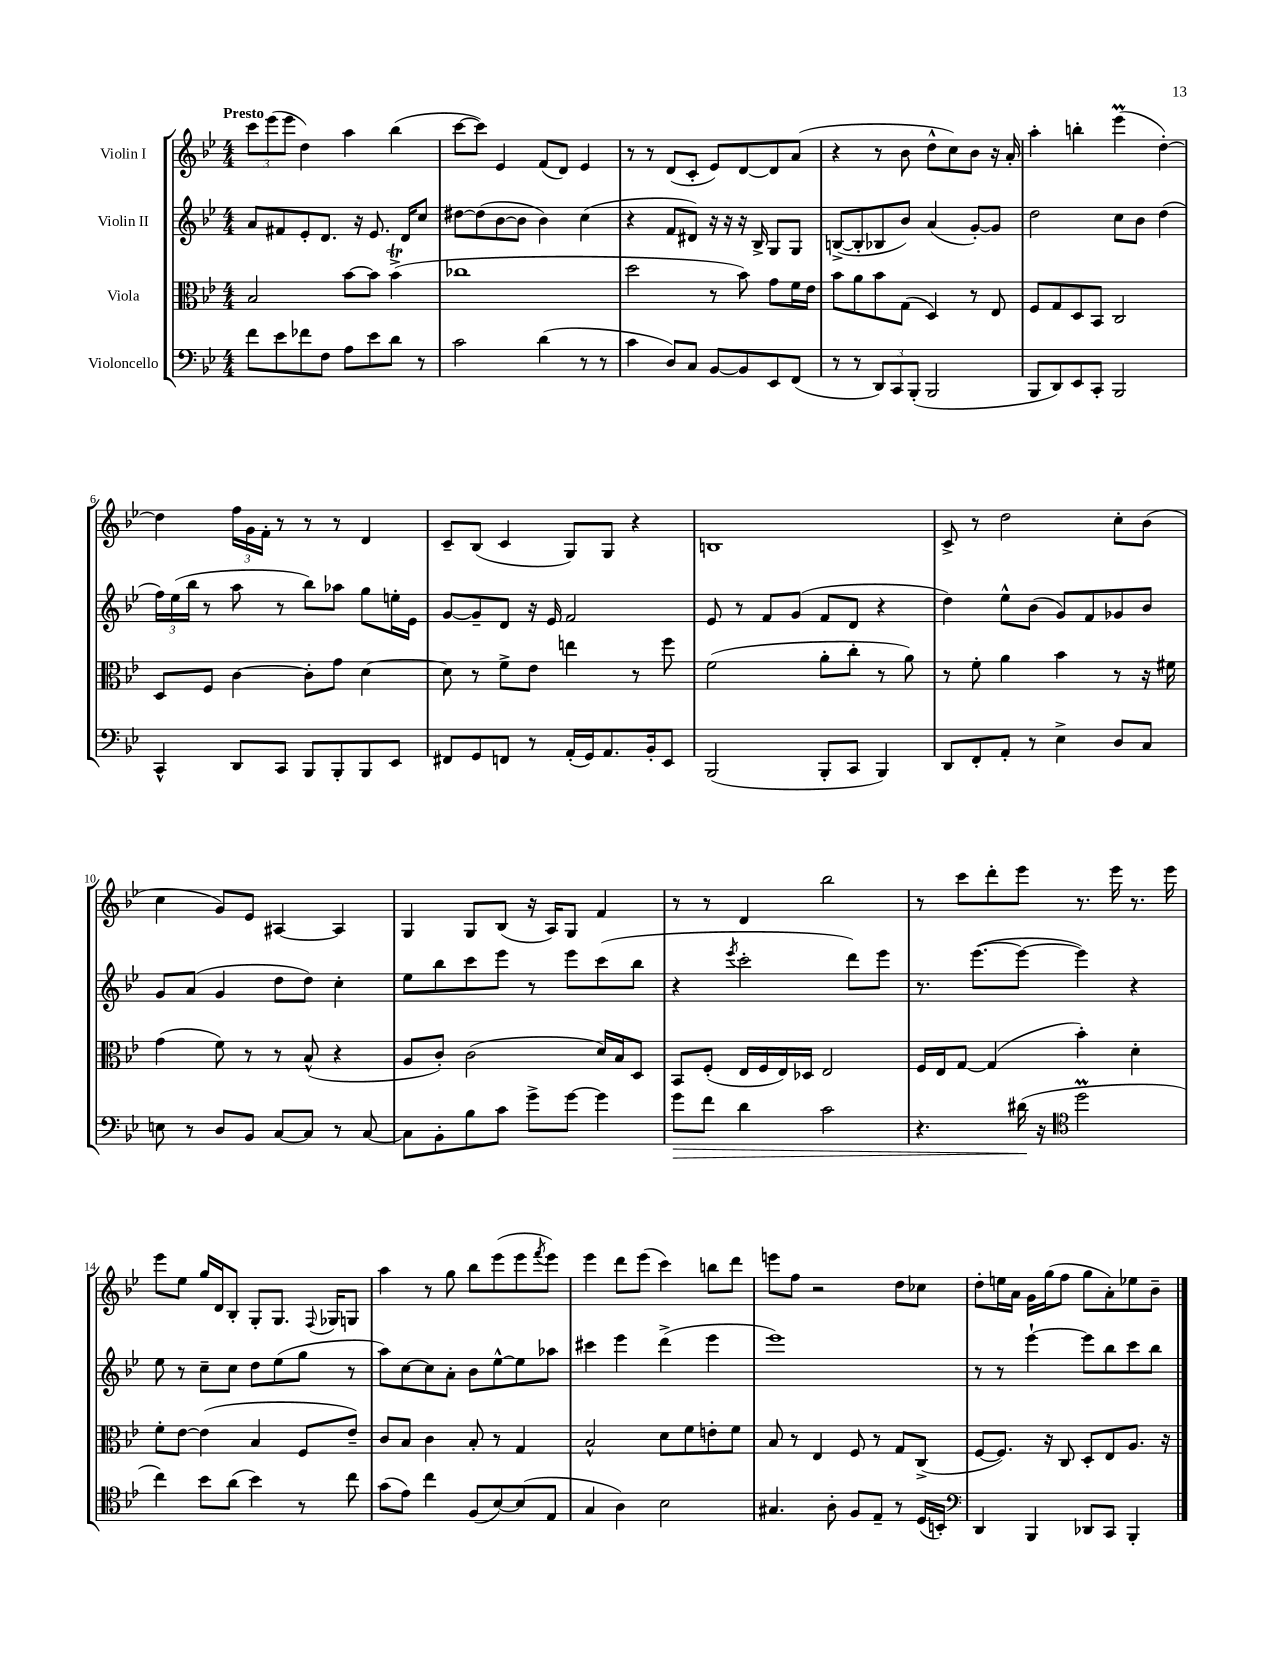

**kern	**kern	**kern	**kern
*staff4	*staff3	*staff2	*staff1
*clefF4	*clefC3	*clefG2	*clefG2
*k[b-e-]	*k[b-e-]	*k[b-e-]	*k[b-e-]
*M4/4	*M4/4	*M4/4	*M4/4
8f\L	2B-/	8a/L	12ccc\L
.	.	.	(12eee-\
8e-\	.	8f#/	.
.	.	.	12eee-\J
8f-\	.	8e-'/	4dd\)
8F\J	.	8.d/J	.
8A\L	[8b-\L	.	4aa\
.	.	16r	.
8e-\	8b-\]J	8.e-/	.
8d\J	(4b-^\	.	(4bb-\
.	.	16d/LK	.
8r	.	8cc/J	.
=	=	=	=
2c\	1cc-	[8dd#\L	[8ccc\L
.	.	(8dd#\]	8ccc\]J)
.	.	[8b-\	4e-/
.	.	8b-\]J	.
(4d\	.	4b-\)	(8f/L
.	.	.	8d/J)
8r	.	(4cc\	4e-/
8r	.	.	.
=	=	=	=
4c\	2dd\	4r	8r
.	.	.	8r
8D/L)	.	8f/L	(8d/L
8C/J	.	8d#/J)	8c'/J
[8BB-/L	8r	16r	8e-/L)
.	.	16r	.
8BB-/]	8b-\)	16r	[8d/
.	.	16B-^/	.
8EE-/	8g\L	8G/L	8d/]
(8FF/J	16f\L	8G/J	(8a/J
.	16e-\JJ	.	.
=	=	=	=
8r	8b-\L	([8B^/L	4r
8r	8a\	8B'/]	.
12DD/L)	8b-\	8B-/	8r
12CC/	.	.	.
.	(8G\J	8b-/J)	8b-\
(12BBB-'/J	.	.	.
2BBB-/	4D/)	(4a/	8dd^^\L
.	.	.	8cc\)
.	8r	[8g'/L)	8b-\J
.	8E-/	8g/]J	16r
.	.	.	16a'/
=	=	=	=
8BBB-/L	8F/L	2dd\	4aa'\
8DD/)	8G/	.	.
8EE-/	8D/	.	4bb'\
8CC'/J	8BB-/J	.	.
2BBB-/	2C/	8cc\L	(4eee-\
.	.	8b-\J	.
.	.	(4dd\	[4dd'\)
=	=	=	=
4CC^^/	8D/L	24ff\LL)	4dd\]
.	.	(24ee-\	.
.	.	24bb-\JJ	.
.	8F/J	8r	.
8DD/L	[4c\	8aa\	24ff\LL
.	.	.	24g\
.	.	.	24f'\JJ
8CC/J	.	8r	8r
8BBB-/L	8c'\]L	8bb-\L)	8r
8BBB-'/	8g\J	8aa-\J	8r
8BBB-/	[4d\	8gg\L	4d/
8EE-/J	.	16ee'\L	.
.	.	16e-\JJ	.
=	=	=	=
8FF#/L	8d\]	[8g/L	8c~/L
8GG/	8r	8g~/]	(8B-/J
8FF/J	8f^\L	8d/J	4c/
8r	8e-\J	16r	.
.	.	16e-/	.
(16AA'/LL	4ee\	2f/	8G/L)
16GG/J)	.	.	.
8.AA/	.	.	8G/J
.	8r	.	4r
16BB-'/k	.	.	.
8EE-/J	8ff\	.	.
=	=	=	=
(2BBB-/	(2f\	8e-/	1B
.	.	8r	.
.	.	8f/L	.
.	.	(8g/J	.
8BBB-'/L	8a'\L	8f/L	.
8CC/J	8cc'\J	8d/J	.
4BBB-/)	8r	4r	.
.	8a\)	.	.
=	=	=	=
8DD/L	8r	4dd\)	8c^/
8FF'/	8f'\	.	8r
8AA'/J	4a\	8ee-^^\L	2dd\
8r	.	(8b-\J	.
4E-^\	4b-\	8g/L)	.
.	.	8f/	.
8D/L	8r	8g-/	8cc'\L
8C/J	16r	8b-/J	(8b-\J
.	16f#\	.	.
=	=	=	=
8E\	(4g\	8g/L	4cc\
8r	.	(8a/J	.
8D/L	8f\)	4g/	8g/L)
8BB-/J	8r	.	8e-/J
[8C/L	8r	8dd\L	[4A#/
8C/]J	(8B-^^/	8dd\J)	.
8r	4r	4cc'\	4A#/]
[8C/	.	.	.
=	=	=	=
8C\]L	8A/L	8ee-\L	4G/
8BB-'\	8c'/J)	8bb-\	.
8B-\	(2c\	8ccc\	8G/L
8c\J	.	8eee-\J	(8B-/J
8g^\L	.	8r	16r
.	.	.	16A/LK)
[8g\J	.	8eee-\L	8G/J
4g\]	16d/LL)	(8ccc\	4f/
.	16B-/J	.	.
.	8D/J	8bb-\J	.
=	=	=	=
8g\L	8BB-/L	4r	8r
8f\J	(8F'/J	.	8r
.	.	8qeee-/	.
4d\	16E-/LL	2ccc'\	4d/
.	16F/	.	.
.	16E-/)	.	.
.	16D-/JJ	.	.
2c\	2E-/	.	2bb-\
.	.	8ddd\L)	.
.	.	8eee-\J	.
=	=	=	=
4.r	16F/LL	8.r	8r
.	16E-/J	.	.
.	[8G/J	.	8ccc\L
.	.	([8.eee-\L	.
.	(4G/]	.	8ddd'\
(16d#\	.	8eee-\_J	8eee-\J
16r	.	.	.
*clefC4	*	*	*
2dd\	4b-'\)	4eee-\])	8.r
.	.	.	16eee-\
.	4d'\	4r	8.r
.	.	.	16eee-\
=	=	=	=
4cc\)	8f'\L	8ee-\	8eee-\L
.	[8e-\J	8r	8ee-\J
8b-\L	(4e-\]	8cc~\L	16gg/LL
.	.	.	16d/J
(8a\J	.	8cc\J	8B-'/J
4b-\)	4B-/	8dd\L	8G'/L
.	.	(8ee-\	8.G/J
8r	8F/L	8gg\J	.
.	.	.	8qqF/
.	.	.	16G-/LK
8cc\	8e-~/J)	8r	8G/J
=	=	=	=
(8g\L	8c/L	8aa\L)	4aa\
8e-\J)	8B-/J	[8cc\	.
4cc\	4c\	8cc\]	8r
.	.	8a'\J	8gg\
(8F/L	8B-'/	8b-\L	8bb-\L
[8B-/)	8r	[8ee-^^\	(8eee-\
(8B-/]	4G/	8ee-\]	8eee-\
.	.	.	8qfff/
8E-/J	.	8aa-\J	8eee-\J)
=	=	=	=
4G/	2B-^^/	4ccc#\	4eee-\
4A\)	.	4eee-\	8ddd\L
.	.	.	(8eee-\J
2B-\	8d\L	(4ddd^\	4ccc\)
.	8f\	.	.
.	8e'\	4eee-\	8bb\L
.	8f\J	.	8ddd\J
=	=	=	=
4.G#/	8B-/	1eee-)	8eee\L
.	8r	.	8ff\J
.	4E-/	.	2r
8A'\	.	.	.
8F/L	8F/	.	.
8E-~/J	8r	.	.
8r	8G/L	.	8dd\L
(16D/LL	(8C^/J	.	8cc-\J
16BB'/JJ)	.	.	.
=	=	=	=
*clefF4	*	*	*
4DD/	[8F/L	8r	8dd'\L
.	8.F/]J)	8r	16ee\L
.	.	.	16a\JJ
4BBB-/	.	[4eee-`\	16g\LL
.	16r	.	(16gg\J
.	8C/	.	8ff\J
8DD-/L	8D'/L	8eee-\]L	8gg\L
8CC/J	8E-/	8bb-\	8a'\)
4BBB-'/	8.A/J	8ccc\	8ee-\
.	.	8bb-\J	8b-~\J
.	16r	.	.
==	==	==	==
*-	*-	*-	*-
